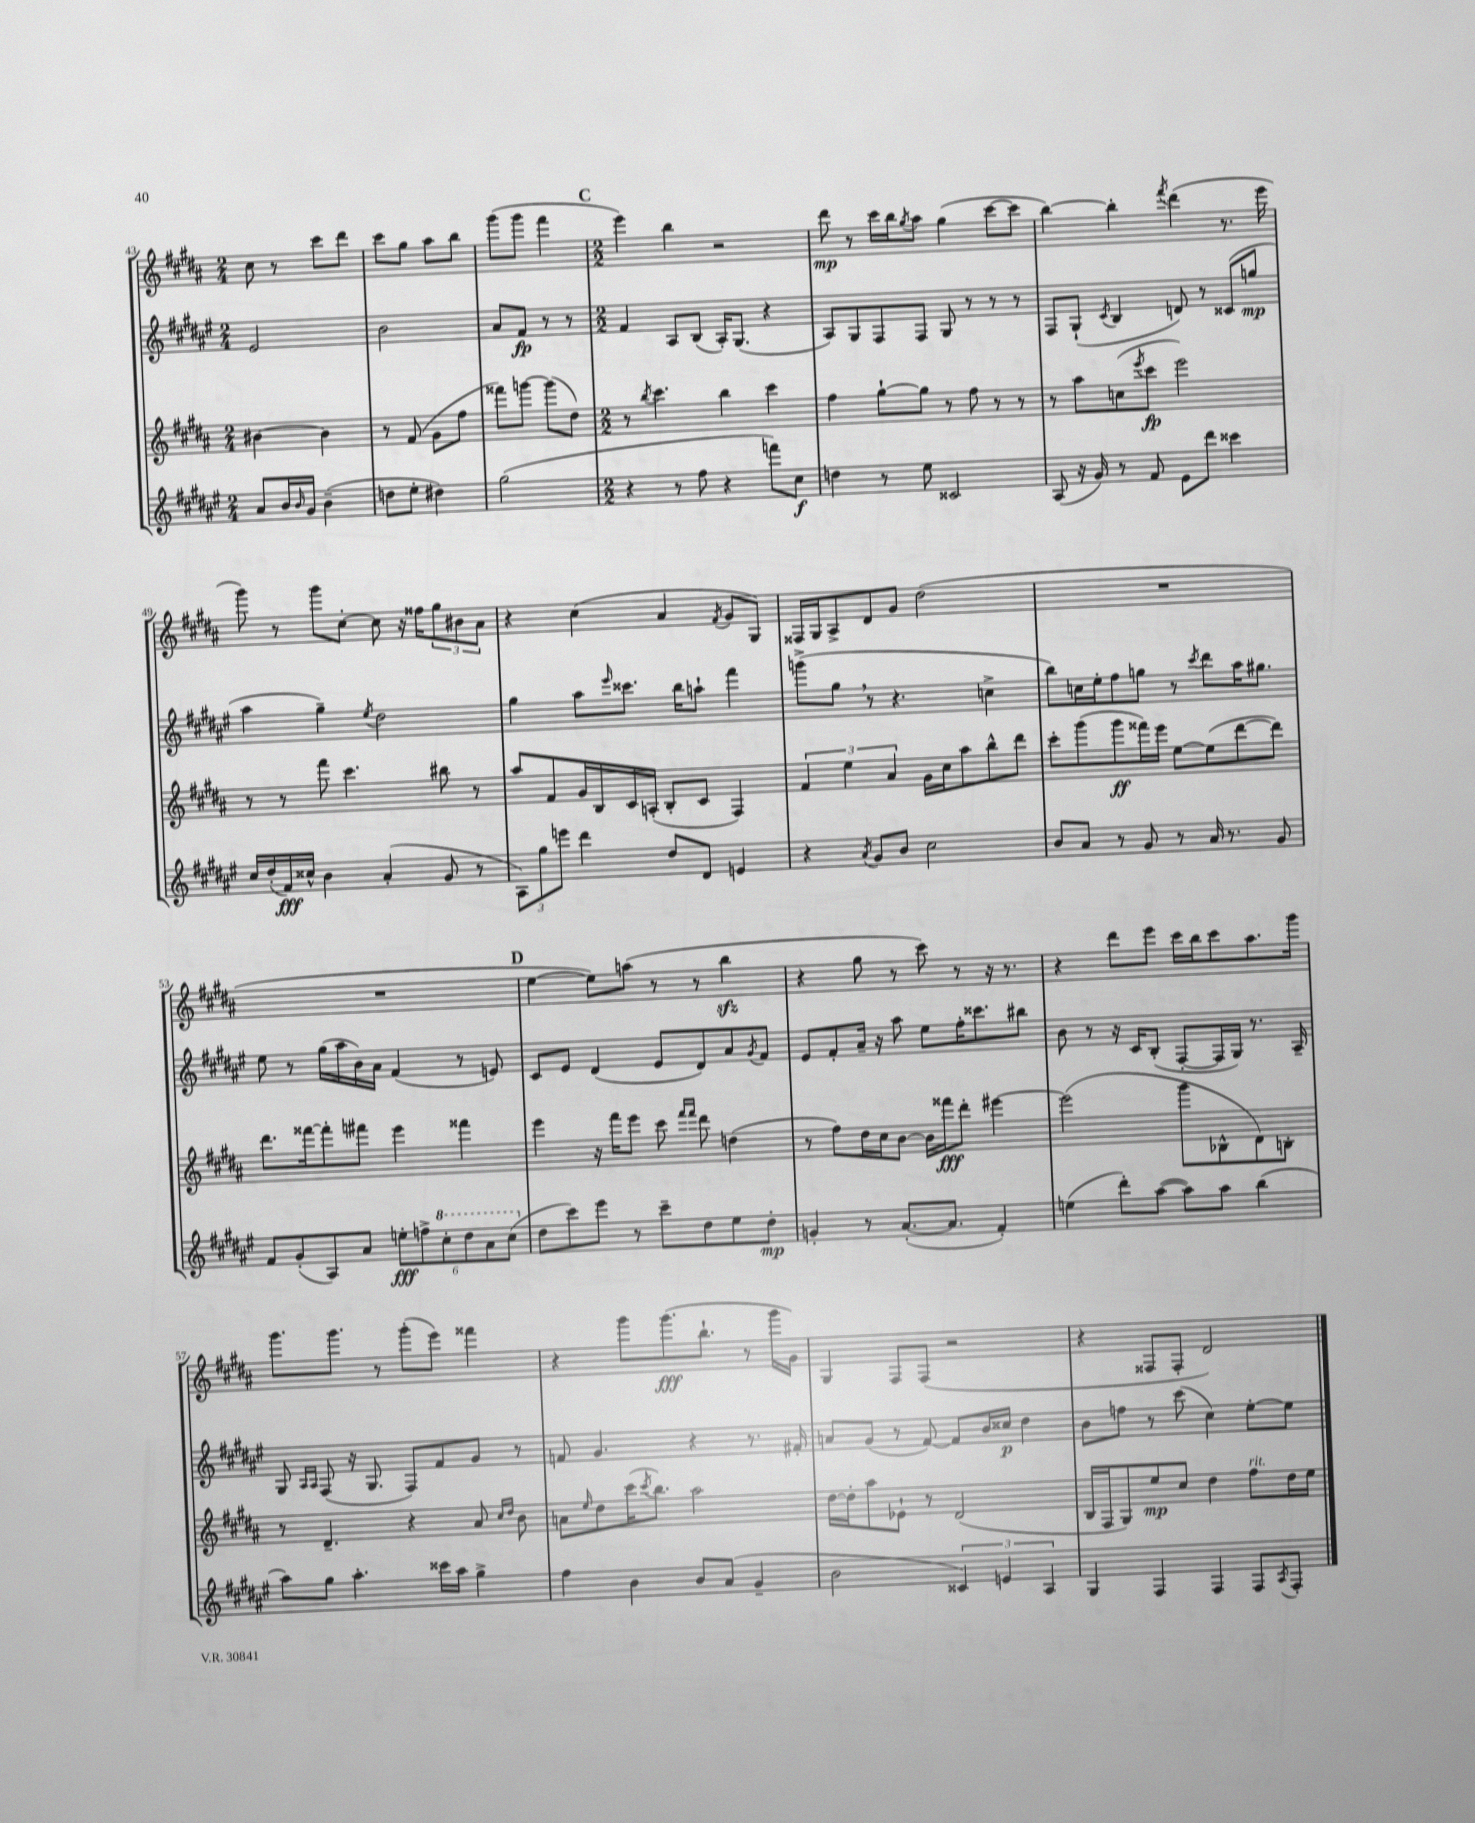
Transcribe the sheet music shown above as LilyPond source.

<<
\new StaffGroup <<
\new Staff = "s0" {
    \clef treble \key b \major \numericTimeSignature \time 2/4
    cis''8 r8 cis'''8 dis'''8 |
    cis'''8 gis''8 ais''8 b''8 |
    gis'''8( gis'''8 fis'''4 |
    \mark \markup { \bold "C" } \numericTimeSignature \time 2/2 e'''4) b''4 r2 |
    dis'''8\mp r8 cis'''16 b''16 \acciaccatura { gis''8 } ais''8 gis''4( cis'''8~ cis'''8 |
    b''4~) b''4-. \acciaccatura { fis'''8 } dis'''4( r8. e'''16 |
    gis'''8) r8 gis'''8 cis''8~-. cis''8 r16 fisis''16 \tuplet 3/2 { gis''8 bis'8 ais'8 } |
    r4 cis''4( ais'4 \acciaccatura { fis'8 } gis'8 gis8) |
    fisis16 gis16 ais8-> dis'8 gis'8 dis''2( |
    R1 |
    R1 |
    \mark \markup { \bold "D" } e''4~ e''8) a''8( r8 r8 b''4\sfz |
    r4 gis''8 r8 cis'''8) r8 r16 r8. |
    r4 dis'''8 e'''8 cis'''16 b''16 cis'''8 ais''8. gis'''16 |
    gis'''8. gis'''8. r8 gis'''8-.( e'''8) fisis'''4 |
    r4 gis'''8 gis'''8.\fff( b''8.-! r8 gis'''16 gis'16) |
    gis4 fis8 fis8( r2 |
    r4 fisis8 fisis8-. dis'2) \bar "|." |
}
\new Staff = "s1" {
    \clef treble \key fis \major \numericTimeSignature \time 2/4
    eis'2 |
    b'2 |
    ais'8 fis'8\fp r8 r8 |
    \mark \markup { \bold "C" } \numericTimeSignature \time 2/2 fis'4 ais8 b8( ais16-.) gis8.( r4 |
    ais8) gis8 fis8 fis8 gis8 r8 r8 r8 |
    fis8 gis8-!( \acciaccatura { cis'8 } b4 d'8) r8 cisis'8( g''8\mp |
    ais''4 gis''4--) \acciaccatura { eis''8 } dis''2 |
    gis''4 ais''8 \grace { eis'''16 } cisis'''8. b''16 a''8-! fis'''4 |
    g'''8->( gis''8 \breathe r8 r4. c''4-> |
    b''8) c''16 eis''16-. fis''8 g''8 r8 \acciaccatura { cis'''8 } dis'''8 ais''16 gis''8. |
    eis''8 r8 gis''16( ais''16 b'16) ais'16 fis'4( r8 e'8) |
    \mark \markup { \bold "D" } cis'8 eis'8 dis'4( eis'8 dis'8) ais'8 \acciaccatura { gis'8 } fis'8 |
    eis'8 fis'8-. ais'16-- r16 ais''8 eis''8 fis''16-. cisis'''8. bis''8 |
    b'8 r8 r16 cis'16 b8-.( fis8~-. fis16 gis16) r8. ais16-- |
    gis8 \grace { ais16 ais16 } fis8( r16 gis8. fis8) fis'8 gis'8 r8 |
    f'8 gis'4. r4 r8. fis'16-. |
    a'8 gis'8( r8 fis'8~) fis'8 b'16 cisis''16\p dis''4 |
    b'8 f''8 r8 cis'''8( cis''4) eis''8~-. eis''8 \bar "|." |
}
\new Staff = "s2" {
    \clef treble \key b \major \numericTimeSignature \time 2/4
    bis'4~ bis'4 |
    r8 fis'8( gis'8 fis''8 |
    fisis'''8) g'''8~ g'''8( dis''8) |
    \mark \markup { \bold "C" } \numericTimeSignature \time 2/2 r8 \acciaccatura { b''8 } cis'''4. b''4 cis'''4 |
    fis''4 gis''8~-! gis''8 r8 fis''8 r8 r8 |
    r8 ais''8 c''8( \acciaccatura { e'''8 } cis'''8\fp e'''2) |
    r8 r8 fis'''8 cis'''4. bis''8 r8 |
    ais''8 fis'8 gis'16 b16 cis'16 a16-.( b8-. cis'8 fis4) |
    \tuplet 3/2 { fis'4 e''4 ais'4 } gis'16 cis''16 ais''8 b''8-^ dis'''8 |
    cis'''8-. gis'''8( gis'''8\ff fisis'''16) e'''16 e''8~ e''8( dis'''8~ dis'''8) |
    dis'''8. fisis'''16~ fisis'''8-. fis'''8 e'''4 fisis'''4 |
    \mark \markup { \bold "D" } e'''4 r16 fis'''16 e'''8 cis'''8 \grace { fis'''16 fis'''16 } dis'''8 d''4( |
    r8 fis''8) dis''16 cis''16 b'8~ b'16 fisis'''16\fff dis'''8-. eis'''4~ |
    eis'''2( gis'''8 bes8-^ dis'8) b8-. |
    r8 dis'4.-- r4 ais'8 \grace { cis''16 dis''16 } b'8 |
    a'8 \grace { e''16 } dis''8 cis'''16( \acciaccatura { cis'''8 } b''8.) ais''2 |
    dis''16~ dis''16-. ais''8 ees'8-! r8 dis'2( |
    b16 fis16 gis8) e''8\mp cis''8 dis''4 fis''8^\markup { \italic "rit." } dis''16 e''16 \bar "|." |
}
\new Staff = "s3" {
    \clef treble \key fis \major \numericTimeSignature \time 2/4
    ais'8 b'16 \grace { b'16 } gis'16 b'4--( |
    d''8 eis''8-. dis''4) |
    gis''2( |
    \mark \markup { \bold "C" } \numericTimeSignature \time 2/2 r4 r8 fis''8 r4 f'''8) cis''8\f |
    d''4 r8 eis''8 cisis'2 |
    ais8( r16 gis'16) r8 fis'8 eis'8 dis'''8 cisis'''4 |
    cis''16 dis''16-.( fis'16\fff) cisis''16-^ b'4 ais'4-.( gis'8 r8 |
    \tuplet 3/2 { ais8) gis''8 e'''8 } dis'''4 dis''8 dis'8 e'4 |
    r4 \acciaccatura { ais'8 } gis'8 b'8 cis''2 |
    b'8 ais'8 r8 gis'8 r8 ais'16 r8. gis'8 |
    fis'8 gis'8-.( ais8) ais'8 \tuplet 6/4 { e''8-.\fff f''8-> \ottava #1 cis'''8-. dis'''8 ais''8 cis'''8( \ottava #0 } |
    \mark \markup { \bold "D" } dis''8 cis'''8) eis'''8 r8 cis'''8-- dis''8 eis''8 dis''8-.\mp |
    g'4-. r8 ais'8.~-.( ais'8. fis'4-.) |
    e''4( dis'''8-.) ais''8~( ais''8) ais''8 b''4( |
    ais''8) gis''8 ais''4.-. cisis'''16 ais''16 gis''4-> |
    fis''4 b'4 b'8 ais'8( gis'4-- |
    b'2 \tuplet 3/2 { cisis'4) e'4 ais4 } |
    gis4 fis4 fis4 fis8 \acciaccatura { ais8 } fis8-. \bar "|." |
}
>>
>>
\layout { \context { \Score currentBarNumber = #43 } }
